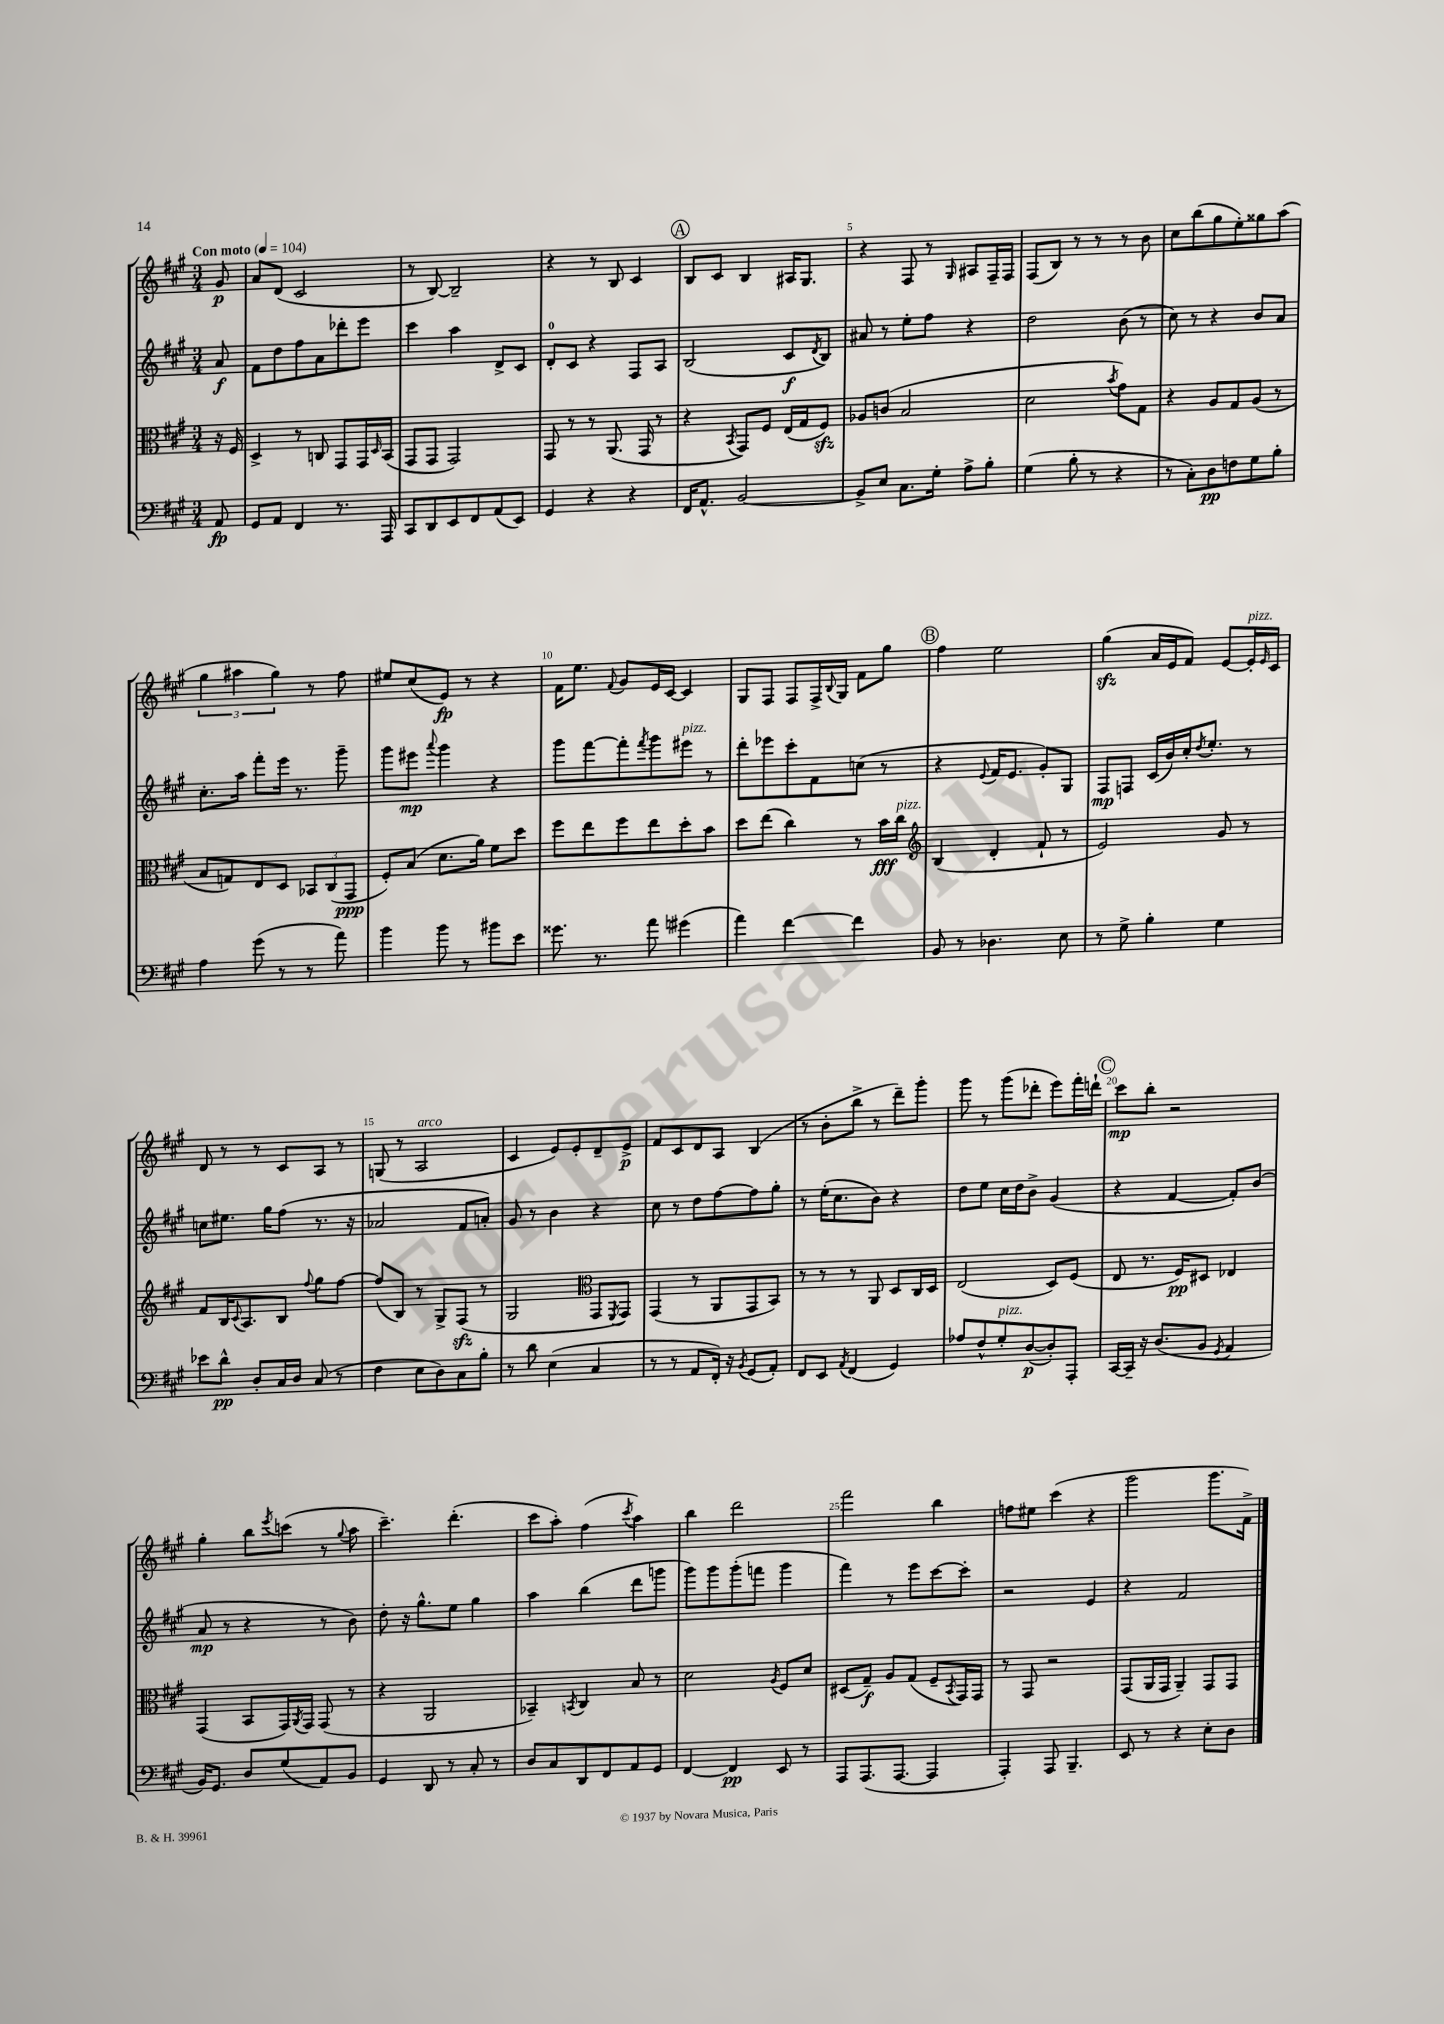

**kern	**kern	**kern	**kern
*staff4	*staff3	*staff2	*staff1
*clefF4	*clefC3	*clefG2	*clefG2
*k[f#c#g#]	*k[f#c#g#]	*k[f#c#g#]	*k[f#c#g#]
*M3/4	*M3/4	*M3/4	*M3/4
*MM104	*MM104	*MM104	*MM104
8AA/	16r	8a/	8g#/
.	16F#/	.	.
=	=	=	=
8GG#/L	4D^/	8f#\L	8a/L
8AA/J	.	8dd\	(8d/J
4FF#/	8r	8ff#\	2c#/
.	8C/	8a\	.
8.r	8GG#/L	8ddd-'\	.
.	16GG#/L	8eee\J	.
.	16qqD/	.	.
16AAA/	(16BB/JJ	.	.
=	=	=	=
8CC#/L	8GG#/L	4ccc#\	8r
8DD/	8GG#/J	.	[8B/)
8EE/	2GG#/)	4aa\	2B~/]
8FF#/	.	.	.
(8AA/	.	8d^/L	.
8EE/J)	.	8c#/J	.
=	=	=	=
4GG#/	8GG#/	8d'/L	4r
.	8r	8c#/J	.
4r	8r	4r	8r
.	(8.AA/	.	8B/
4r	.	8F#/L	4c#/
.	16GG#/	.	.
.	8r	8A/J	.
=	=	=	=
16FF#/LK	4r	(2B/	8B/L
8.AA^^/J	.	.	.
.	.	.	8c#/J
.	8qBB/	.	.
[2BB/	8GG#/L)	.	4B/
.	8F#/J	.	.
.	(16E/LL	8c#/L	16A#/LK
.	16G#/J	.	8.G#/J
.	.	8qd/	.
.	8F#/J)	8B/J)	.
=	=	=	=
8BB^/]L	8A-/L	8a#/	4r
8E/J	(8c/J	8r	.
8.C#\L	2B/	8ee'\L	8F#/
.	.	8ff#\J	8r
16G#'\Jk	.	.	.
.	.	.	16qqG#/
8A^\L	.	4r	8A#/L
8B'\J	.	.	16F#~/L
.	.	.	16F#/JJ
=	=	=	=
(4G#\	2d\	2dd\	(8F#/L
.	.	.	8B/J)
8B'\	.	.	8r
8r	.	.	8r
.	8qb/	.	.
4r	8g#\L)	(8b\	8r
.	8G#\J	8r	8b\
=	=	=	=
8r	4r	8cc#\)	8cc#\L
8C#'\L)	.	8r	(8bb\
8D\	8A/L	4r	8gg#\
8F\	8G#/	.	8ee'\)
8G#\	(8A/J	8b/L	8gg##\
8B'\J	8r	8a/J	(8aa\J
=	=	=	=
4A\	8B/L	8.cc#'\L	6gg#\
.	8G/)	.	.
.	.	.	6aa#\
.	.	16aa\Jk	.
(8g#\	8E/	8fff#'\L	.
.	.	.	6gg#\)
8r	8D/J	16eee\Jk	.
.	.	8.r	.
8r	12BB-/L	.	8r
.	(12C#/	.	.
8a\)	.	8ggg#~\	8ff#\
.	12GG#/J	.	.
=	=	=	=
4b\	8F#'/L)	8ggg#\L	8ee#/L
.	(8B/J	8eee#\J	(8cc#/
.	.	8qqaaa/	.
8b\	8.d\L	4ggg#\	8e/J)
8r	.	.	8r
.	16a\Jk)	.	.
8b#\L	8f#\L	4r	4r
8e\J	8dd\J	.	.
=	=	=	=
8.g##\	8ff#\L	8ggg#\L	16f#\LK
.	.	.	8.ee\J
.	8ee\	[8fff#\	.
8.r	.	.	.
.	.	.	8qqf#/
.	8ff#\	8fff#'\]	8g#/L
.	.	8qfff#/	.
8a\	8ee\	8ggg#\	16e/L
.	.	.	[16c#/JJ
(4g#\	8dd'\	8eee#\J	4c#/]
.	8b\J	8r	.
=	=	=	=
4a\)	8dd\L	8ddd'\L	8G#/L
.	(8ee\J	8eee-\	8F#/J
[4f#\	4cc#\)	8ccc#'\	8F#/L
.	.	8f#\	16F#^/L
.	.	.	8qqB/
.	.	.	16G#/JJ
4f#\]	8r	(8cc\J	8f#\L
.	16b\LL	8r	8gg#\J
.	16cc#\JJ	.	.
=	=	=	=
*	*clefG2	*	*
8BB/	(4B/	4r	4ff#\
8r	.	.	.
.	.	8qqe/	.
4.D-\	4d'/	16f#/LK	2ee\
.	.	8.e/J	.
.	8f#`/	8g#'/L)	.
8E\	8r	8G#/J	.
=	=	=	=
8r	2e/)	8F#/L	(4gg#\
8G#^\	.	8F/J	.
4B'\	.	(16c#/LL	16a/LL
.	.	16b/)	16e/J
.	.	16cc#'/J	8f#/J)
.	.	8qdd/	.
.	.	8.ee'/J	.
4G#\	8g#/	.	[8e/L
.	8r	8r	16e'/]L
.	.	.	16qqe/
.	.	.	16c#/JJ
=	=	=	=
8e-\L	8f#/L	8cc\L	8d/
8d^^\J	16B/K	8.ee#\J	8r
.	8qqc#/	.	.
.	8.A/	.	.
8D'/L	.	.	8r
.	.	16gg#\LK	.
16C#/L	8B/J	(8ff#\J	8c#/L
16D/JJ	.	.	.
.	8qqff#/	.	.
(8C#/	8gg#\L	8.r	8A/J
8r	[8ff#\J	.	8r
.	.	16r	.
=	=	=	=
4F#\	(8ff#/]L	2a-/	(8G/
.	8B/J)	.	8r
8E\L	8r	.	2A/
8D\)	8G#^/L	.	.
8C#\	(8F#/J	8f#/L	.
8B'\J	8r	8a'/J)	.
=	=	=	=
8r	2G#/	8g#/	4c#/
8d\	.	8r	.
(4E\	.	4b\	8e/L)
.	.	.	8e'/
*	*clefC3	*	*
4C#/	8GG#/L	4r	8d~/
.	8qFF#/	.	.
.	8GG#/J)	.	8e^/J
=	=	=	=
8r	(4GG#/	8cc#\	8f#/L
8r	.	8r	8c#/
8AA/L	8r	8dd\L	8d/
16FF#'/Jk)	8AA/L	[8ff#\	8A/J
16r	.	.	.
8qBB/	.	.	.
(8GG#/L	8GG#/	8ff#\]	(4B/
8AA'/J)	8BB/J)	8gg#'\J	.
=	=	=	=
8FF#/L	8r	8r	8r
8EE/J	8r	(16ee'\LK	8b'\L
.	.	8.cc#\	.
8qAA/	.	.	.
(4FF#/	8r	.	8bb^\J
.	8AA/	8b\J)	8r
4GG#/)	8D/L	4r	8ddd~\L)
.	16C#/L	.	8ggg#'\J
.	16D/JJ	.	.
=	=	=	=
8A-/L	(2E/	8dd\L	8ggg#\
8F#^^/	.	8ee\J	8r
8G#'/	.	16cc#\LL	(8ggg#\L
.	.	16dd\J	.
([8D/	.	8b^\J	8ddd-'\J
8D'/])	8D/L)	(4g#/	8eee\L)
8AAA'/J	(8F#/J	.	16fff#'\L
.	.	.	16ddd`\JJ
=	=	=	=
[16CC#/LL	8E/	4r	8ccc#\L
16CC#~/]JJ	.	.	.
16r	8.r	.	8bb'\J
(8.D/L	.	.	.
.	.	[4f#/	2r
.	16F#/LK)	.	.
8BB/J	8D#/J	.	.
8qGG#/	.	.	.
4AA/	4E-/	8f#'/]L)	.
.	.	(8b/J	.
=	=	=	=
16BB/LK)	(4GG#/	8a/	4gg#'\
8.GG#/J	.	.	.
.	.	8r	.
8D/L	8BB/L	4r	8bb\L
.	.	.	8qeee/
(8G#/	16GG#/L)	.	(8ccc\J
.	8qAA/	.	.
.	16GG#/JJ	.	.
8AA/)	(8GG#/	8r	8r
.	.	.	8qqgg#/
8BB/J	8r	8b\)	8aa\
=	=	=	=
4GG#/	4r	8dd'\	4.ccc#~\)
.	.	16r	.
.	.	8.gg#^^\L	.
8DD/	2AA/	.	.
8r	.	8ee\J	(4.ddd'\
8C#'/	.	4gg#\	.
8r	.	.	.
=	=	=	=
8D/L	4BB-~/)	4aa\	8ccc#\L
8C#/	.	.	8aa'\J)
.	8qBB/	.	.
8DD/	4C#/	(4bb\	(4ff#\
8FF#/	.	.	.
.	.	.	8qccc#/
8AA/	8B/	8ddd\L	4aa\)
8GG#/J	8r	8ggg\J	.
=	=	=	=
[4FF#/	2d\	8ggg#\L)	4bb\
.	.	8ggg#\	.
4FF#/]	.	(8ggg#'\	2ddd\
.	.	8fff\J	.
.	8qA/	.	.
8EE/	8F#/L	4ggg#\	.
8r	8d/J	.	.
=	=	=	=
8AAA/L	(8D#/L	4fff#\)	2fff#\
(8.AAA/	8G#~/J)	.	.
.	8A/L	8r	.
[8.AAA/J	.	.	.
.	(8G#/J	8eee\L	.
4AAA/]	8F#~/L	[8ccc#\	4bb\
.	8qBB/	.	.
.	16GG#/L)	8ccc#'\]J	.
.	16GG#/JJ	.	.
=	=	=	=
4AAA'/)	8r	2r	8ff\L
.	8GG#/	.	8ee#\J
8AAA/	2r	.	(4ccc#\
4.BBB~/	.	.	.
.	.	4e/	4r
=	=	=	=
8EE/	(8GG#/L	4r	2ggg#\
8r	16AA/L	.	.
.	16GG#/JJ	.	.
4r	4AA~/)	2f#/	.
8E'\L	8GG#/L	.	8.ggg#\L
8D\J	8GG#/J	.	.
.	.	.	16f#^\Jk)
==	==	==	==
*-	*-	*-	*-
